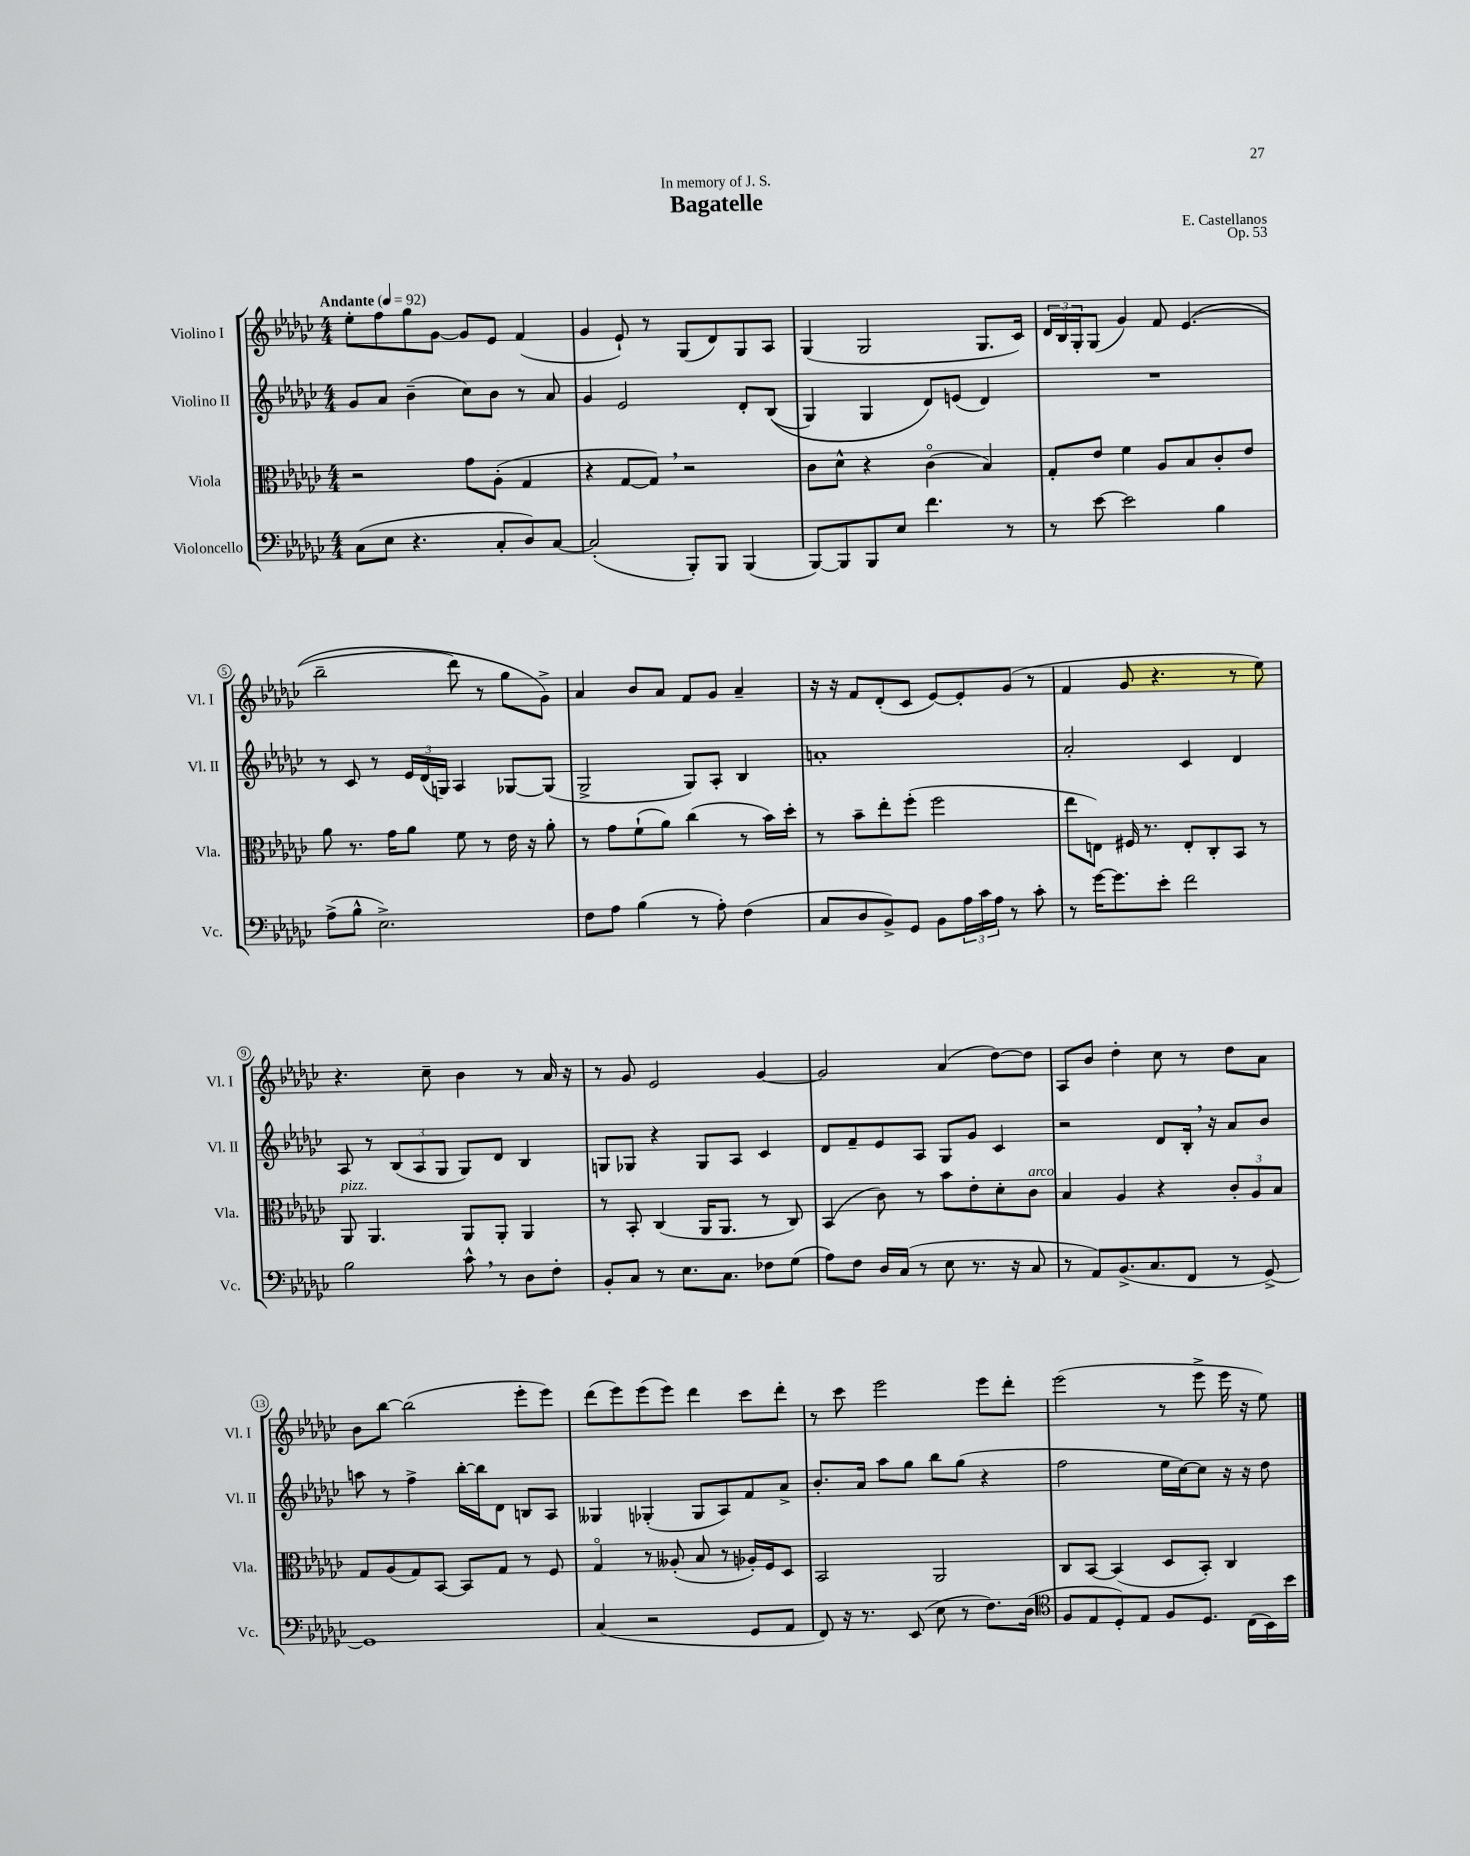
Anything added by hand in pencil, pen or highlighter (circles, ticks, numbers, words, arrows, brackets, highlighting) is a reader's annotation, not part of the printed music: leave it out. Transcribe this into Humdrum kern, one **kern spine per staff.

**kern	**kern	**kern	**kern
*staff4	*staff3	*staff2	*staff1
*clefF4	*clefC3	*clefG2	*clefG2
*k[b-e-a-d-g-c-]	*k[b-e-a-d-g-c-]	*k[b-e-a-d-g-c-]	*k[b-e-a-d-g-c-]
*M4/4	*M4/4	*M4/4	*M4/4
*MM92	*MM92	*MM92	*MM92
(8C-	2r	8g-	8ee-'
8E-	.	8a-	8ff
4.r	.	(4b-~	8gg-
.	.	.	[8g-
.	8g-	8cc-)	8g-]
8C-'	(8A-'	8b-	8e-
8D-)	4G-	8r	(4f
[8C-	.	8a-	.
=	=	=	=
(2C-']	4r	4g-	4g-
.	[8G-	2e-	8e-`)
.	8G-])	.	8r
8BBB-')	2r	.	(8G-
8BBB-	.	.	8d-)
(4BBB-	.	8d-'	8G-
.	.	&((8B-	8A-
=	=	=	=
[8BBB-)	8c-	4G-)	(4G-
8BBB-]	8d-^^	.	.
8BBB-	4r	4G-	2G-
8E-	.	.	.
4.f	(4c-o	8d-&)	.
.	.	(8e	.
.	4B-)	4d-)	8.G-
8r	.	.	.
.	.	.	16c-)
=	=	=	=
8r	8G-'	1r	24d-
.	.	.	24B-
.	.	.	24G-'
[8e-	8e-	.	(8G-
2e-]	4f	.	4g-)
.	8A-	.	8f
.	8B-	.	&((4.e-
4B-	8c-'	.	.
.	8e-	.	.
=	=	=	=
(8A-^	8a-	8r	2bb-~
8B-^^	8.r	8c-	.
2.E-^)	.	8r	.
.	16g-	.	.
.	8a-	24e-	.
.	.	(24d-	.
.	.	24G)	.
.	8f	4A-	8ddd-)
.	8r	.	8r
.	16e-	[8G-	8gg-
.	16r	.	.
.	8a-'	(8G-]	8g-^&)
=	=	=	=
8F	8r	2G-^	4a-
8A-	8g-	.	.
(4B-	(8f`	.	8b-
.	8a-)	.	8a-
8r	(4cc-	8G-)	8f
8A-')	.	8A-'	8g-
(4F	8r	4B-	4a-~
.	16b-)	.	.
.	16dd-'	.	.
=	=	=	=
8C-	8r	1a'	16r
.	.	.	16r
8D-	8b-~	.	8f
8BB-^)	8ee-'	.	(8d-'
8GG-	(8ff'	.	8c-
8BB-	2ff	.	[8e-)
24A-	.	.	8e-']
24c-	.	.	.
24A-	.	.	.
8r	.	.	(8g-
8c-'	.	.	8r
=	=	=	=
8r	8ee-	2a-'	4f
[16g-	8E)	.	.
8.g-]	.	.	.
.	16F#	.	8g-
.	8.r	.	.
8e-'	.	.	4.r
2f	8E'	4c-	.
.	8C-'	.	.
.	8BB-	4d-	8r
.	8r	.	8ee-)
=	=	=	=
2B-	8AA-	8A-	4.r
.	4.AA-	8r	.
.	.	(12B-	.
.	.	12A-	.
.	.	.	8cc-~
.	.	12G-	.
8c-^^	8AA-	8G-)	4b-
8r	8AA-'	8d-	.
8D-	4AA-	4B-	8r
8F'	.	.	16a-
.	.	.	16r
=	=	=	=
8BB-'	8r	8G	8r
8C-	8BB-'	8G-	8g-
8r	(4C-	4r	2e-
8.E-	.	.	.
.	16AA-	8G-	.
8.C-	8.AA-	.	.
.	.	8A-	.
8F-	8r	4c-	[4g-
(8G-	8C-)	.	.
=	=	=	=
8A-)	(4BB-	8d-	2g-]
8F	.	8f~	.
16D-	8c-)	8e-	.
(16C-	.	.	.
8r	8r	8A-	.
8E-	8b-	8G-	(4a-
8.r	8e-'	8g-	.
.	8d-'	4c-	[8dd-)
16r	.	.	.
8C-	8c-	.	8dd-]
=	=	=	=
8r	4B-	2r	8A-
8AA-)	.	.	8b-
(8.BB-^	4A-	.	4dd-'
8.C-	.	.	.
.	4r	8d-	8cc-
8FF	.	16B-'	8r
.	.	16r	.
8r	12c-'	8a-	8dd-
.	12A-	.	.
[8GG-^)	.	8b-	8a-
.	12B-	.	.
=	=	=	=
1GG-]	8G-	8aa	8b-
.	(8A-	8r	[8bb-
.	8G-)	4ff^	(2bb-]
.	[8BB-	.	.
.	8BB-]	[16bb-'	.
.	.	16bb-]	.
.	8G-	8d-	.
.	8r	8B	8eee-'
.	8F	8A-	8eee-)
=	=	=	=
(4C-	4G-o	4G--	(8ddd-
.	.	.	8eee-)
2r	8r	(4G-'	(8eee-
.	(8A--'	.	8eee-)
.	8B-	8G-	4ddd-
.	8r	8A-)	.
8GG-	16A-')	8f	8ccc-
.	16F	.	.
8AA-	8D-	8a-^	8ddd-'
=	=	=	=
8FF)	2BB-	8.b-'	8r
16r	.	.	8ccc-
8.r	.	16a-	.
.	.	8aa-	2eee-
(8EE-	.	8gg-	.
8E-	2AA-	8bb-	.
8r	.	(8gg-	.
8.F)	.	4r	8eee-
.	.	.	8ddd-'
(16D-	.	.	.
=	=	=	=
*clefC4	*	*	*
8F	8C-	2ff	(2eee-
8E-	[8BB-	.	.
8D-')	(4BB-]	.	.
8E-	.	.	.
8F	8D-	16ee-	8r
.	.	[16cc-)	.
8.D-	8BB-')	8cc-]	8eee-^
.	4C-	16r	16eee-
(16C-	.	16r	16r
16BB-)	.	8dd-	8ee-)
16b-	.	.	.
==	==	==	==
*-	*-	*-	*-
